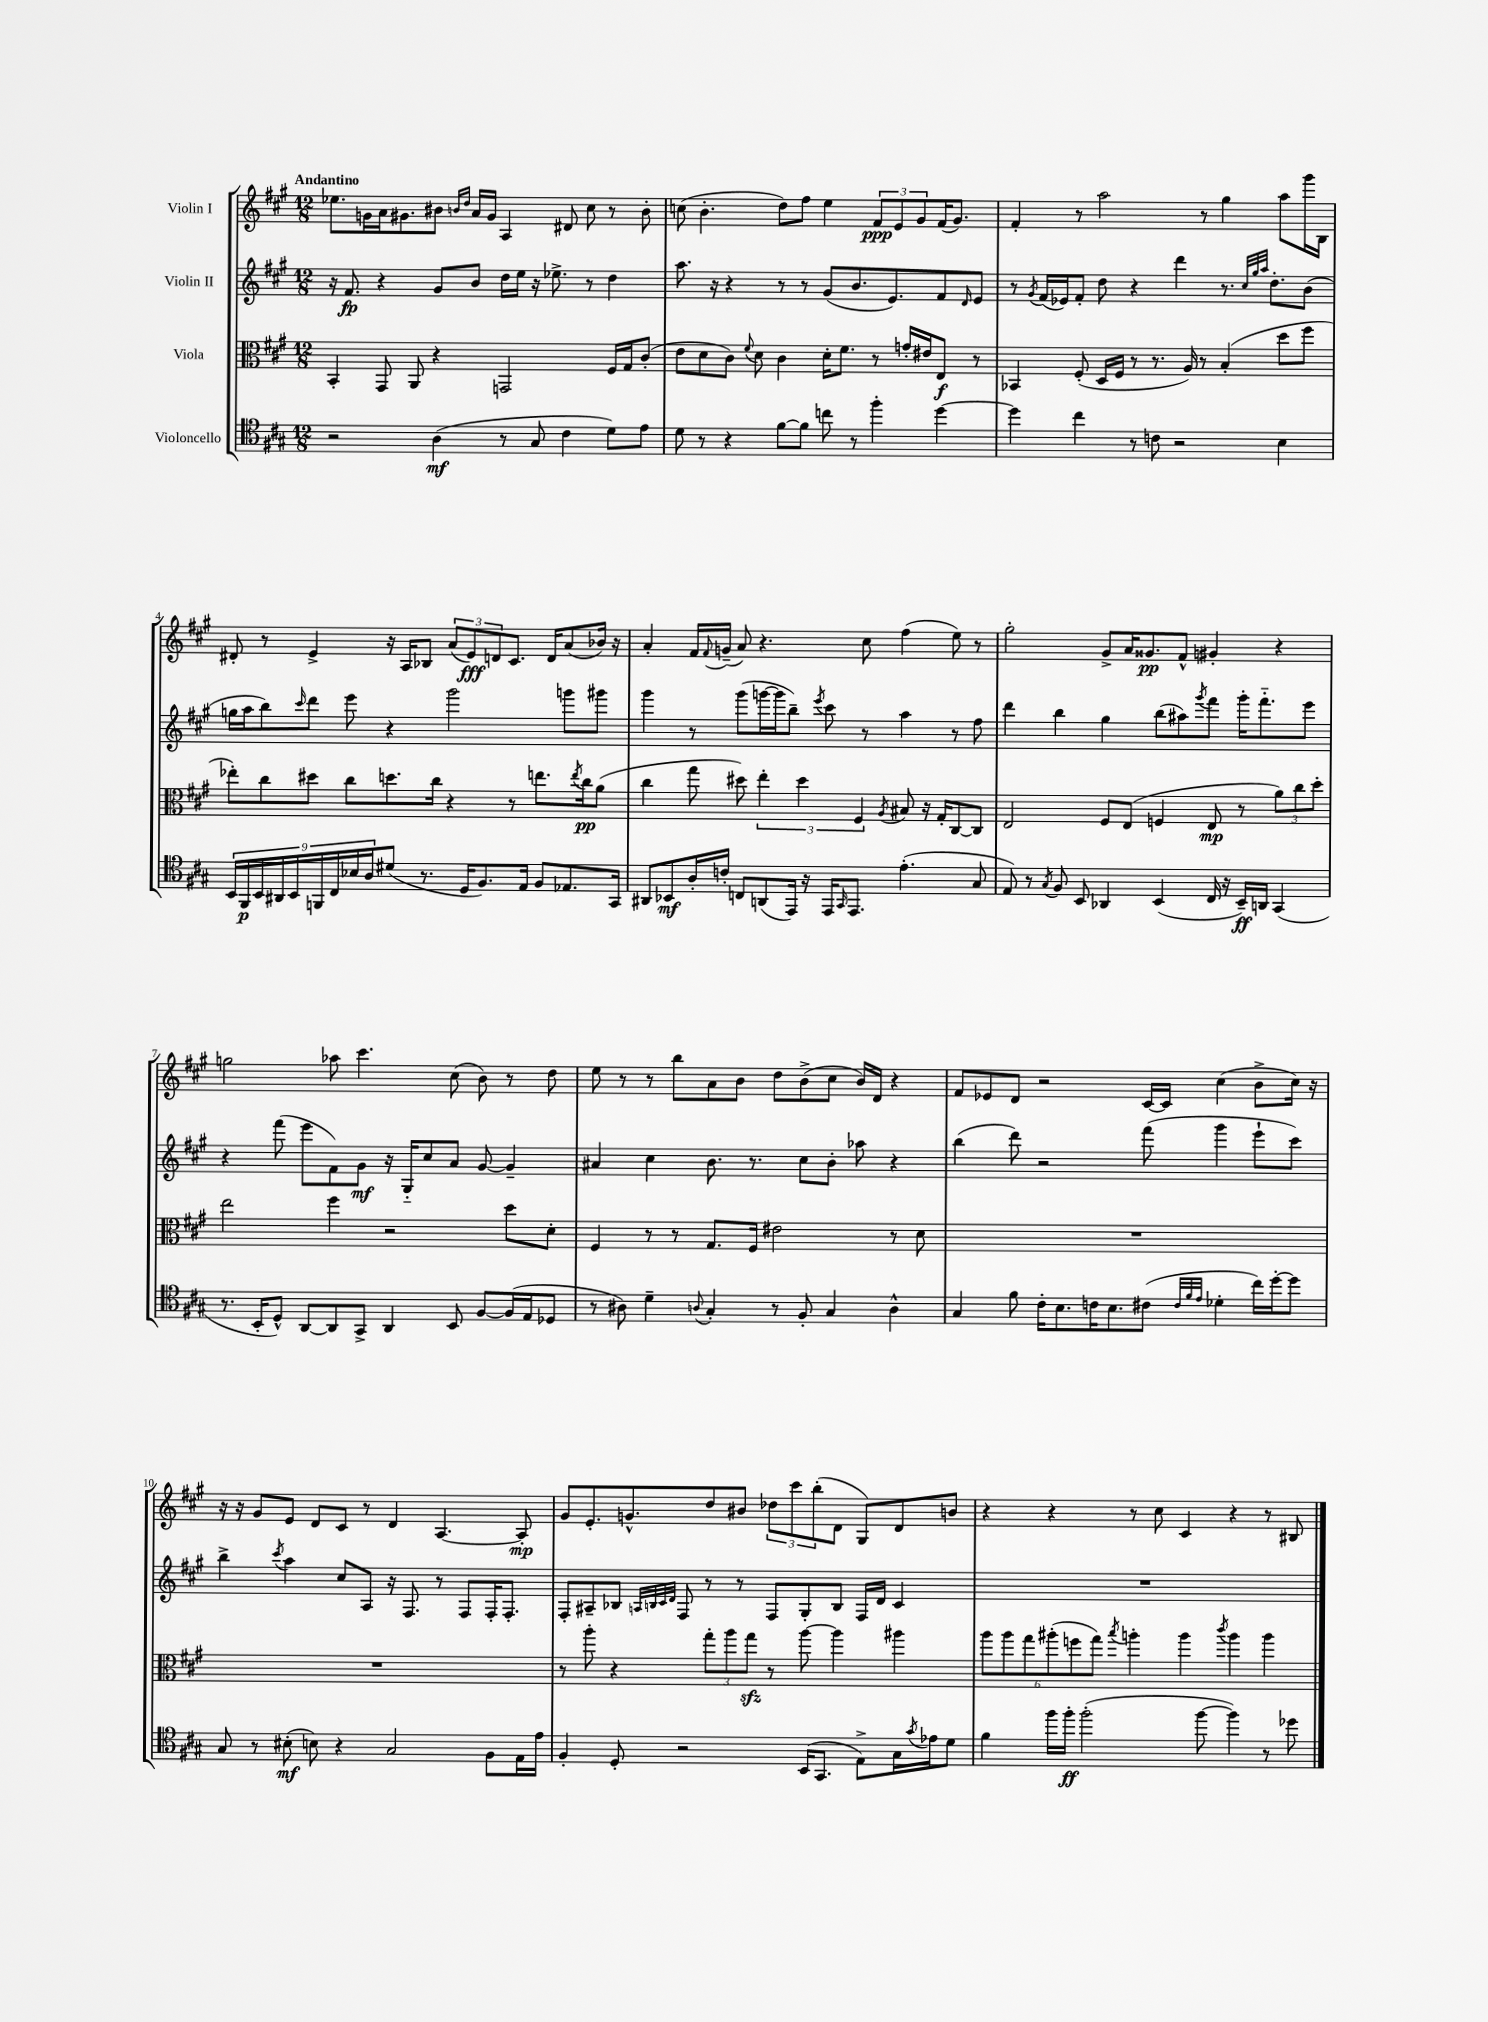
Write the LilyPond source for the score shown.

<<
\new StaffGroup <<
\new Staff = "s0" \with { instrumentName = "Violin I" } {
    \clef treble \key a \major \numericTimeSignature \time 12/8 \tempo "Andantino"
    ees''8. g'16 a'16 gis'8. bis'8 \grace { b'16 d''16 } a'16 gis'16 a4 dis'8 cis''8 r8 b'8-. |
    c''8( b'4.-. d''8) fis''8 e''4 \tuplet 3/2 { fis'8\ppp e'8 gis'8 } fis'16( gis'8.) |
    fis'4-. r8 a''2 r8 gis''4 a''8 gis'''16 b16 |
    dis'8-. r8 e'4-> r16 a16 bes8 \tuplet 3/2 { a'8( e'8\fff) d'8 } cis'8. d'16 a'8( bes'16) r16 |
    a'4-. fis'16 \appoggiatura { fis'8 } g'16--( a'8) r4. cis''8 fis''4( e''8) r8 |
    gis''2-. gis'8-> a'16 gisis'8.\pp fis'8-^ gis'4-. r4 |
    g''2 aes''8 cis'''4. cis''8( b'8) r8 d''8 |
    e''8 r8 r8 b''8 a'8 b'8 d''8 b'8->( cis''8 b'16) d'16 r4 |
    fis'8 ees'8 d'8 r2 cis'16~ cis'16 cis''4( b'8-> cis''16) r16 |
    r16 r16 gis'8 e'8 d'8 cis'8 r8 d'4 a4.~ a8-.\mp |
    gis'8 e'8.-. g'8.-^ d''8 bis'8 \tuplet 3/2 { des''8 cis'''8 b''8-.( } d'8 gis8) d'8 b'8 |
    r4 r4 r8 cis''8 cis'4 r4 r8 bis8 \bar "|." |
}
\new Staff = "s1" \with { instrumentName = "Violin II" } {
    \clef treble \key a \major \numericTimeSignature \time 12/8
    r16 fis'8.\fp r4 gis'8 b'8 d''16 e''16 r16 ees''8.-> r8 d''4 |
    a''8. r16 r4 r8 r8 gis'8( b'8. e'8.) fis'8 \grace { d'16 } e'8 |
    r8 \acciaccatura { gis'8 } fis'16( ees'16) fis'8-. d''8 r4 d'''4 r8. \grace { cis''32 gis''32 a''32 } d''8.-. b'8( |
    g''16 a''16 b''8) \grace { cis'''16 } d'''8 e'''8 r4 gis'''2 g'''8 gis'''8 |
    gis'''4 r8 gis'''8( g'''16~ g'''16 b''8--) \acciaccatura { e'''8 } cis'''8 r8 a''4 r8 fis''8 |
    d'''4 b''4 gis''4 b''8( ais''8) \acciaccatura { gis'''8 } fis'''8 gis'''16-. fis'''8.-_ e'''8 |
    r4 fis'''8( e'''8 fis'8) gis'8\mf r16 gis16-_ cis''8 a'8 gis'8~ gis'4-- |
    ais'4 cis''4 b'8. r8. cis''8 b'8-. aes''8 r4 |
    b''4( d'''8) r2 fis'''8( gis'''4 e'''8-! cis'''8) |
    b''4-> \acciaccatura { cis'''8 } a''4 cis''8 a8 r16 fis8. r8 fis8 fis16-. fis8.-. |
    fis8-. ais8-- bes8 \grace { a32 b32 cis'32 d'32 } fis8 r8 r8 fis8 gis8-. b8 fis16 d'16 cis'4 |
    R1. \bar "|." |
}
\new Staff = "s2" \with { instrumentName = "Viola" } {
    \clef alto \key a \major \numericTimeSignature \time 12/8
    b,4-. gis,8 a,8 r4 g,2 fis16 gis16 cis'8-.( |
    e'8 d'8 cis'8) \appoggiatura { fis'8 } d'8 cis'4 d'16-. fis'8. r8 g'16-. eis'16 e8\f r8 |
    bes,4 fis8-.( d16 fis16 r8 r8. a16) r8 b4-.( d''8 fis''8 |
    ees''8-.) cis''8 dis''8 cis''8 d''8. cis''16 r4 r8 e''8. \acciaccatura { e''8 } cis''16\pp a'8( |
    cis''4 gis''8 dis''8) \tuplet 3/2 { e''4-. dis''4 fis4 } \acciaccatura { a8 } bis8 r16 gis16-. cis8~ cis8 |
    e2 fis8 e8( f4 e8\mp r8 \tuplet 3/2 { a'8) cis''8 d''8-. } |
    e''2 fis''4 r2 d''8 d'8-. |
    fis4 r8 r8 gis8. fis16 eis'2 r8 d'8 |
    R1. |
    R1. |
    r8 a''8-. r4 \tuplet 3/2 { gis''8-. a''8 gis''8\sfz } r8 a''8~ a''4 ais''4 |
    \tuplet 6/4 { a''8 a''8 gis''8 ais''8-.( f''8 gis''8) } \acciaccatura { b''8 } a''4-. a''4 \acciaccatura { cis'''8 } a''4 a''4 \bar "|." |
}
\new Staff = "s3" \with { instrumentName = "Violoncello" } {
    \clef tenor \key a \major \numericTimeSignature \time 12/8
    r2 a4\mf( r8 gis8 cis'4 d'8) e'8 |
    d'8 r8 r4 fis'8~ fis'8 c''8 r8 fis''4-. d''4~ |
    d''4 cis''4 r8 c'8 r2 b4 |
    \tuplet 9/8 { b,16 fis,16\p b,16 ais,16 b,16 f,16 cis16 bes16 a16 } dis'8( r8. d16 fis8.) e16 fis8 ees8. gis,16 |
    ais,8 bes,8\mf a16-. c'16-. c8 a,8( e,16) r16 e,16 \grace { gis,16 } e,8. e'4.-.( gis8 |
    e8) r8 \acciaccatura { gis8 } fis8 b,8 aes,4 b,4( cis16 r16 b,16--\ff) a,16 gis,4( |
    r8. b,16-. d8-^) a,8~ a,8 gis,8-> a,4 b,8 fis8~ fis16( e16 des8 |
    r8 ais8) d'4-- \appoggiatura { a8 } gis4-. r8 fis8-. gis4 a4-^ |
    gis4 fis'8 cis'16-. b8. c'16 b8. cis'8( \grace { cis'32 fis'32 e'32 } des'4-. cis''16) d''16~-. d''8 |
    gis8 r8 bis8-.\mf( b8) r4 gis2 fis8 e16 e'16 |
    fis4-. d8-. r2 b,16( gis,8. e8->) gis16 \acciaccatura { gis'8 } ees'16 d'8 |
    fis'4 fis''16 fis''16-.\ff fis''2-.( fis''8~ fis''4) r8 des''8 \bar "|." |
}
>>
>>
